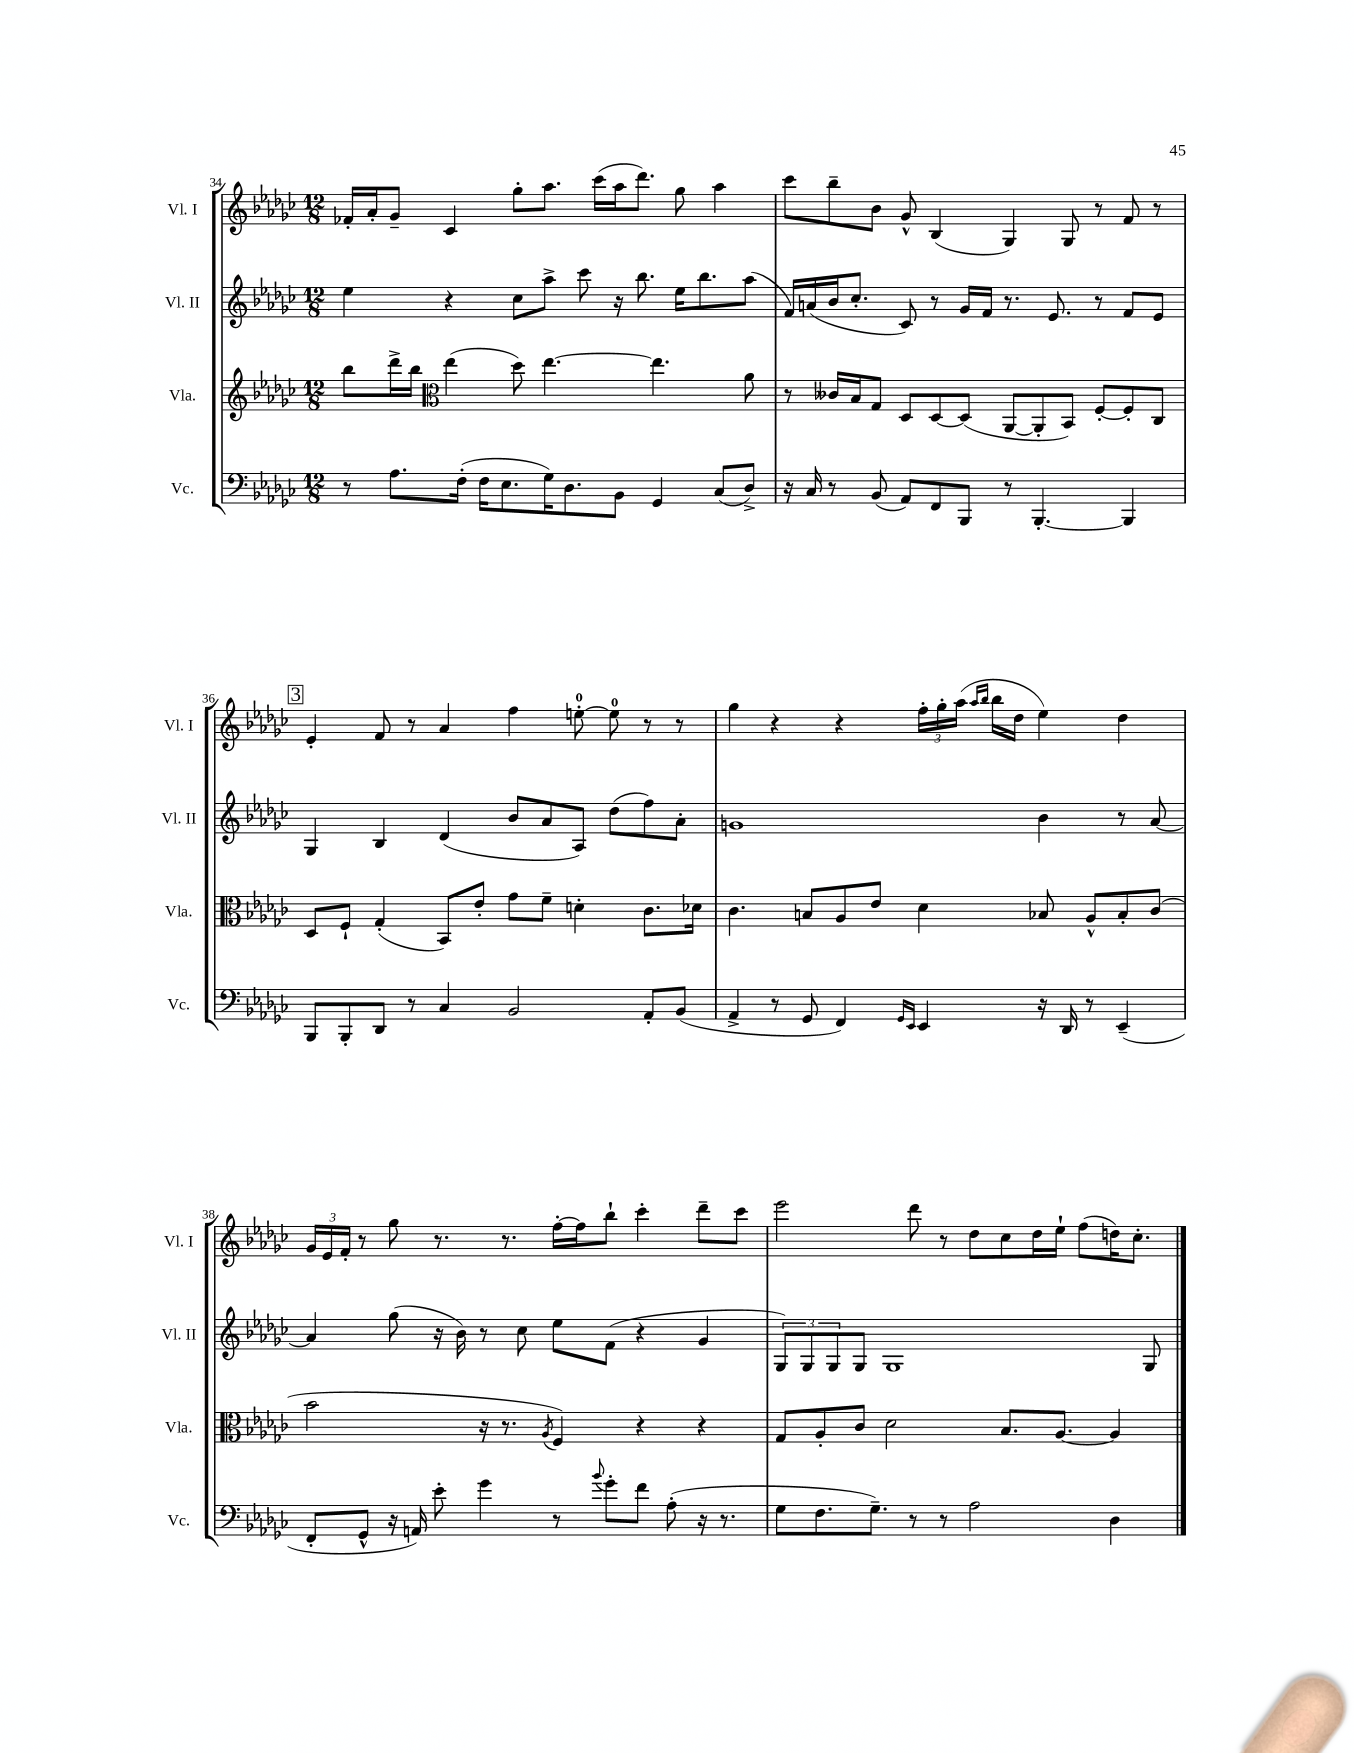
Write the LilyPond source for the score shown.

<<
\new StaffGroup <<
\new Staff = "s0" \with { instrumentName = "Vl. I" shortInstrumentName = "Vl. I" } {
    \clef treble \key ges \major \numericTimeSignature \time 12/8
    fes'16-. aes'16-. ges'8-- ces'4 ges''8-. aes''8. ces'''16( aes''16 des'''8.) ges''8 aes''4 |
    ces'''8 bes''8-- bes'8 ges'8-^ bes4( ges4) ges8 r8 f'8 r8 |
    \mark \markup { \box "3" } ees'4-. f'8 r8 aes'4 f''4 e''8-0~-. e''8-0 r8 r8 |
    ges''4 r4 r4 \tuplet 3/2 { f''16-. ges''16-. aes''16( } \grace { aes''16 bes''16 } bes''16 des''16 ees''4) des''4 |
    \tuplet 3/2 { ges'16 ees'16 f'16-. } r8 ges''8 r8. r8. f''16~-. f''16 bes''8-! ces'''4-. des'''8-- ces'''8 |
    ees'''2 des'''8 r8 des''8 ces''8 des''16 ees''16-! f''8( d''16) ces''8.-. \bar "|." |
}
\new Staff = "s1" \with { instrumentName = "Vl. II" shortInstrumentName = "Vl. II" } {
    \clef treble \key ges \major \numericTimeSignature \time 12/8
    ees''4 r4 ces''8 aes''8-> ces'''8 r16 bes''8. ees''16 bes''8. aes''8( |
    f'16) a'16( bes'16 ces''8.-. ces'8) r8 ges'16 f'16 r8. ees'8. r8 f'8 ees'8 |
    \mark \markup { \box "3" } ges4 bes4 des'4( bes'8 aes'8 aes8) des''8( f''8) aes'8-. |
    g'1 bes'4 r8 aes'8~ |
    aes'4 ges''8( r16 bes'16) r8 ces''8 ees''8 f'8( r4 ges'4 |
    \tuplet 3/2 { ges8) ges8 ges8 } ges8 ges1 ges8 \bar "|." |
}
\new Staff = "s2" \with { instrumentName = "Vla." shortInstrumentName = "Vla." } {
    \clef treble \key ges \major \numericTimeSignature \time 12/8
    bes''8 des'''16-> bes''16 \clef alto ees''4( des''8) ees''4.~ ees''4. aes'8 |
    r8 ceses'16 bes16 ges8 des8 des8~ des8( aes,8~ aes,8-. bes,8) f8~-. f8-. ces8 |
    \mark \markup { \box "3" } des8 f8-! ges4-.( bes,8) ees'8-. ges'8 f'8-- d'4-. ces'8. des'16 |
    ces'4. b8 aes8 ees'8 des'4 bes8 aes8-^ bes8-. ces'8( |
    bes'2 r16 r8. \acciaccatura { aes8 } f4) r4 r4 |
    ges8 aes8-. ces'8 des'2 bes8. aes8.~ aes4 \bar "|." |
}
\new Staff = "s3" \with { instrumentName = "Vc." shortInstrumentName = "Vc." } {
    \clef bass \key ges \major \numericTimeSignature \time 12/8
    r8 aes8. f16-.( f16 ees8. ges16) des8. bes,8 ges,4 ces8( des8->) |
    r16 ces16 r8 bes,8( aes,8) f,8 bes,,8 r8 bes,,4.~-. bes,,4 |
    \mark \markup { \box "3" } bes,,8 bes,,8-. des,8 r8 ces4 bes,2 aes,8-. bes,8( |
    aes,4-> r8 ges,8 f,4) \grace { ges,16 ees,16 } ees,4 r16 des,16 r8 ees,4--( |
    f,8-. ges,8-^ r16 a,16) ees'8-. ges'4 r8 \appoggiatura { bes'8 } ges'8-. f'8 aes8-.( r16 r8. |
    ges8 f8. ges8.--) r8 r8 aes2 des4 \bar "|." |
}
>>
>>
\layout { \context { \Score currentBarNumber = #34 } }
